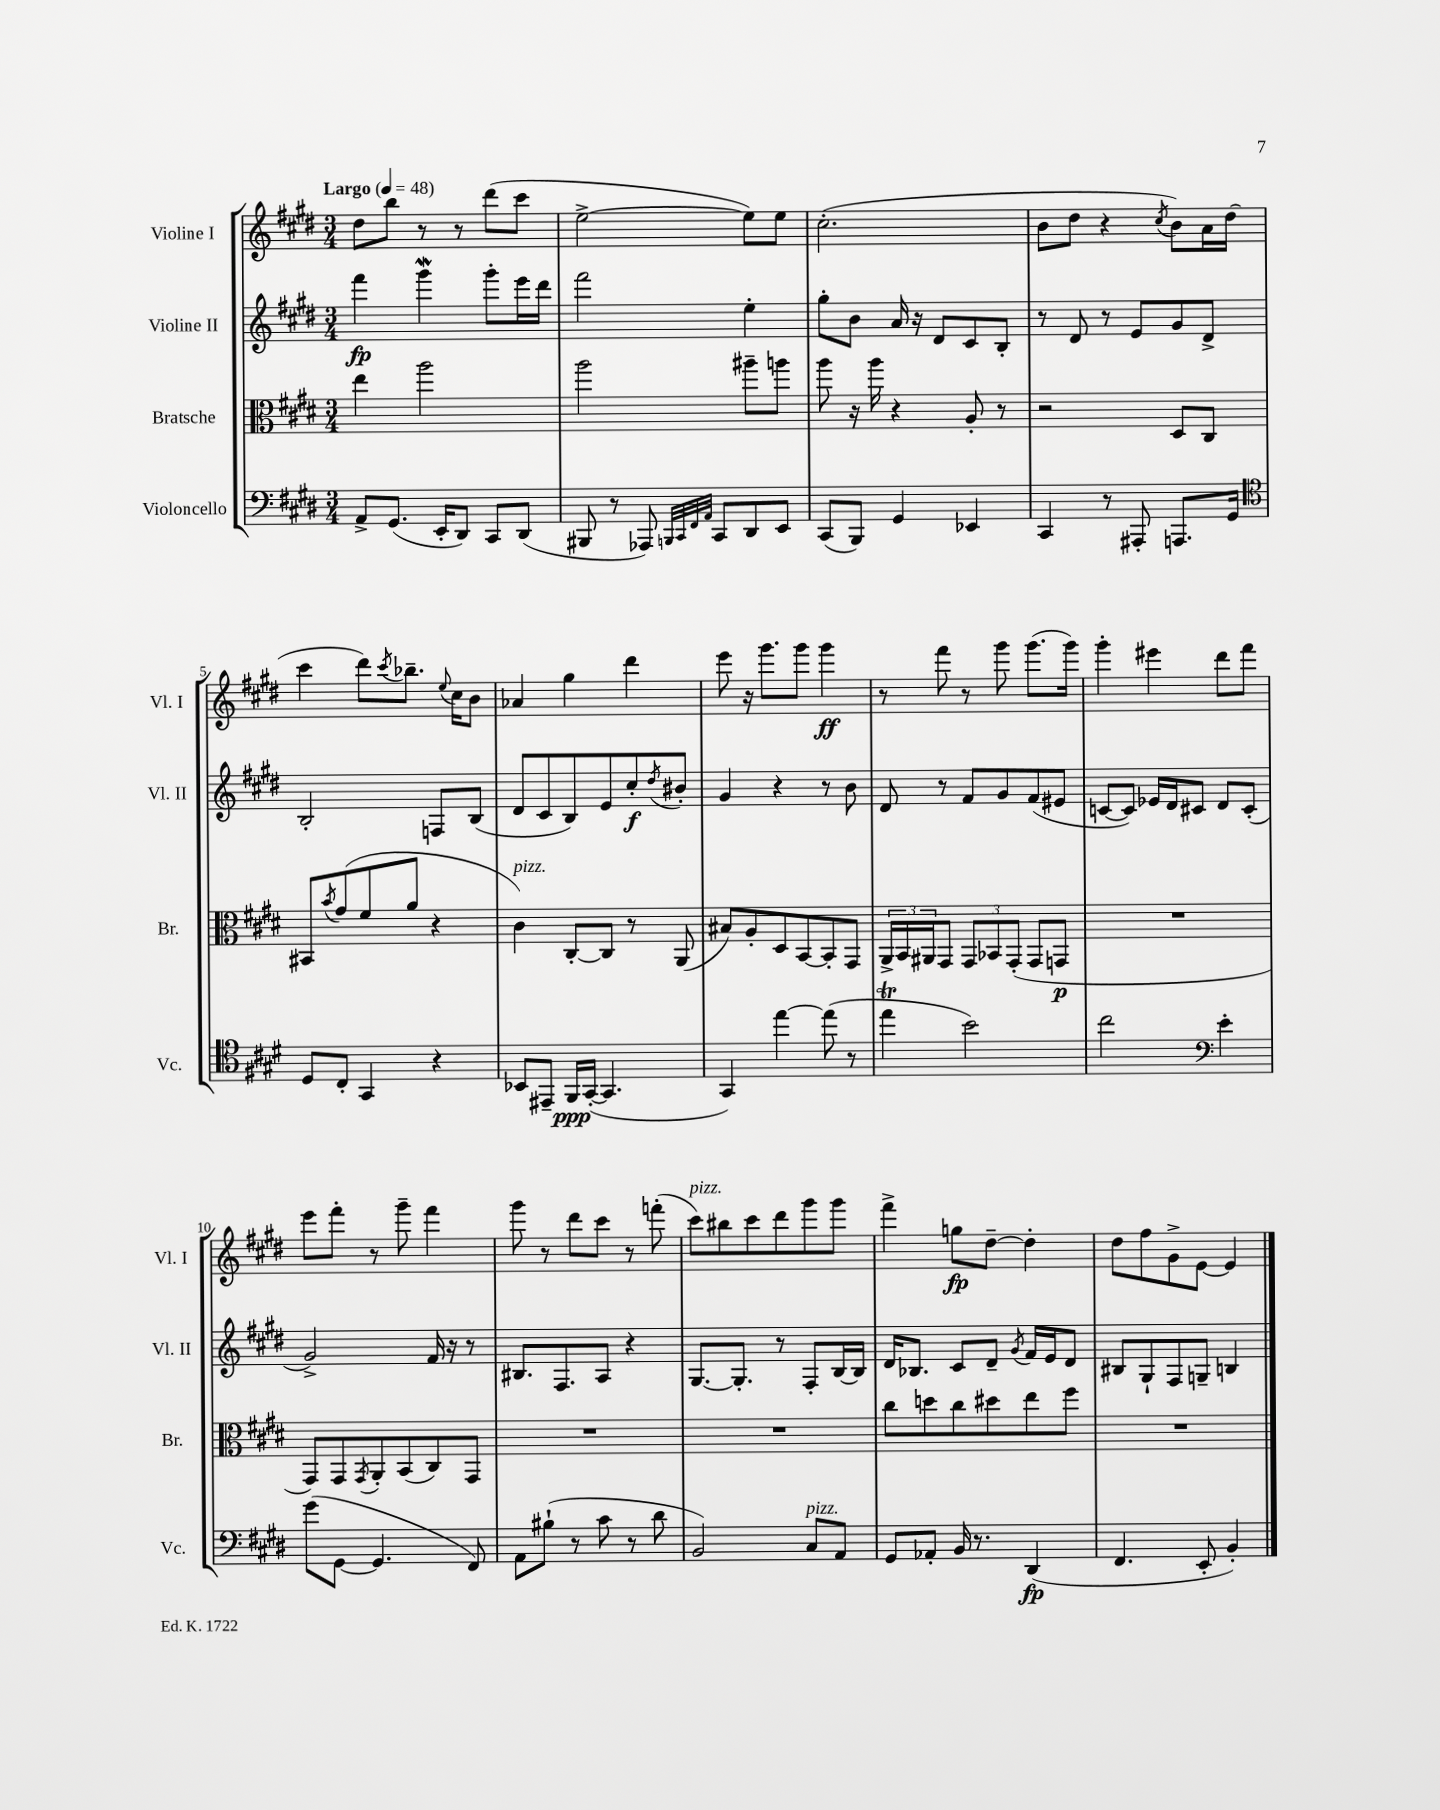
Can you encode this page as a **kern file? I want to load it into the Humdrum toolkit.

**kern	**dynam	**kern	**dynam	**kern	**dynam	**kern	**dynam
*part4	*part4	*part3	*part3	*part2	*part2	*part1	*part1
*staff4	*staff4	*staff3	*staff3	*staff2	*staff2	*staff1	*staff1
*I"Violoncello	*	*I"Bratsche	*	*I"Violine II	*	*I"Violine I	*
*I'Vc.	*	*I'Br.	*	*I'Vl. II	*	*I'Vl. I	*
*clefF4	*	*clefC3	*	*clefG2	*	*clefG2	*
*k[f#c#g#d#]	*	*k[f#c#g#d#]	*	*k[f#c#g#d#]	*	*k[f#c#g#d#]	*
*M3/4	*	*M3/4	*	*M3/4	*	*M3/4	*
*MM48	*	*MM48	*	*MM48	*	*MM48	*
=1	=1	=1	=1	=1	=1	=1	=1
!	!	!	!	!	!	!LO:TX:a:B:t=Largo	!
8AA^/L	.	4ee\	.	4fff#\	fp	8dd#\L	.
(8.GG#/J	.	.	.	.	.	8bb\J	.
.	.	2aa\	.	4ggg#W\	.	8r	.
16EE'/KL	.	.	.	.	.	.	.
8DD#/J)	.	.	.	.	.	8r	.
8CC#/L	.	.	.	8ggg#'\L	.	(8ddd#\L	.
(8DD#/J	.	.	.	16eee\L	.	8ccc#\J	.
.	.	.	.	16ddd#\JJ	.	.	.
=2	=2	=2	=2	=2	=2	=2	=2
8BBB#X/	.	2aa\	.	2fff#\	.	[2ee^\	.
8r	.	.	.	.	.	.	.
8AAA-X/)	.	.	.	.	.	.	.
32qqBBBn/LLL	.	.	.	.	.	.	.
32qqCC#/	.	.	.	.	.	.	.
32qqFF#/	.	.	.	.	.	.	.
32qqAA/JJJ	.	.	.	.	.	.	.
8CC#/L	.	.	.	.	.	.	.
8DD#/	.	8aa#X~\L	.	4ee'\	.	8ee\L])	.
8EE/J	.	8aan\J	.	.	.	8ee\J	.
=3	=3	=3	=3	=3	=3	=3	=3
(8CC#/L	.	8aa\	.	8gg#'\L	.	(2.cc#'\	.
8BBB/J)	.	16r	.	8b\J	.	.	.
.	.	16aa\	.	.	.	.	.
4GG#/	.	4r	.	16a/	.	.	.
.	.	.	.	16r	.	.	.
.	.	.	.	8d#/L	.	.	.
4EE-X/	.	8A'/	.	8c#/	.	.	.
.	.	8r	.	8B'/J	.	.	.
=4	=4	=4	=4	=4	=4	=4	=4
4CC#/	.	2r	.	8r	.	8b\L	.
.	.	.	.	8d#/	.	8dd#\J	.
8r	.	.	.	8r	.	4r	.
8AAA#X'/	.	.	.	8e/L	.	.	.
.	.	.	.	.	.	8qcc#/	.
8.AAAn/L	.	8D#/L	.	8g#/	.	8b\L)	.
.	.	8C#/J	.	8d#^/J	.	16a\L	.
16GG#/Jk	.	.	.	.	.	(16dd#\JJ	.
!!LO:LB:g=z
=5	=5	=5	=5	=5	=5	=5	=5
*clefC4	*	*	*	*	*	*	*
8D#/L	.	8BB#X/L	.	2B'/	.	4ccc#\	.
.	.	8qb/	.	.	.	.	.
8C#'/J	.	(8g#/	.	.	.	.	.
4GG#/	.	8f#/	.	.	.	8ddd#\L)	.
.	.	.	.	.	.	8qccc#/	.
.	.	8a/J	.	.	.	8.bb-X~\J	.
4r	.	4r	.	8Fn/L	.	.	.
.	.	.	.	.	.	8qqee/	.
.	.	.	.	.	.	16cc#\KL	.
.	.	.	.	(8B/J	.	8b\J	.
=6	=6	=6	=6	=6	=6	=6	=6
!	!	!LO:TX:a:i:t=pizz.	!	!	!	!	!
8BB-X/L	.	4c#\)	.	8d#/L	.	4a-X/	.
8EE#X~/J	.	.	.	8c#/	.	.	.
16FF#/LL	ppp	[8C#'/L	.	8B/)	.	4gg#\	.
([16GG#'/JJ	.	.	.	.	.	.	.
4.GG#/]	.	8C#/J]	.	8e/	.	.	.
.	.	8r	.	8cc#'/	f	4ddd#\	.
.	.	.	.	8qdd#/	.	.	.
.	.	(8AA/	.	8b#X'/J	.	.	.
=7	=7	=7	=7	=7	=7	=7	=7
4GG#/)	.	8B#X/L)	.	4g#/	.	8eee\	.
.	.	8A'/	.	.	.	16r	.
.	.	.	.	.	.	8.ggg#\L	.
[4ee\	.	8D#/	.	4r	.	.	.
.	.	[8BB/	.	.	.	8ggg#\J	.
(8ee\]	.	8BB'/]	.	8r	.	4ggg#\	ff
8r	.	8GG#/J	.	8b\	.	.	.
=8	=8	=8	=8	=8	=8	=8	=8
4eeT\	.	24AA^/LL	.	8d#/	.	8r	.
.	.	24BB/	.	.	.	.	.
.	.	24AA#X/J	.	.	.	.	.
.	.	8GG#/J	.	8r	.	8fff#\	.
2b\)	.	12GG#/L	.	8f#/L	.	8r	.
.	.	12BB-X/	.	.	.	.	.
.	.	.	.	8g#/	.	8ggg#\	.
.	.	(12GG#'/J	.	.	.	.	.
.	.	8GG#/L	.	(8f#/	.	(8.ggg#\L	.
.	.	8GGn/J	p	8e#X/J	.	.	.
.	.	.	.	.	.	16ggg#\Jk)	.
=9	=9	=9	=9	=9	=9	=9	=9
2cc#\	.	2.r	.	[8cn/L	.	4ggg#'\	.
.	.	.	.	8c/J])	.	.	.
.	.	.	.	16e-X/LL	.	4eee#X\	.
.	.	.	.	16d#/J	.	.	.
.	.	.	.	8c#X/J	.	.	.
*clefF4	*	*	*	*	*	*	*
4e'\	.	.	.	8d#/L	.	8ddd#\L	.
.	.	.	.	(8c#'/J	.	8fff#\J	.
!!LO:LB:g=z
=10	=10	=10	=10	=10	=10	=10	=10
(8g#\L	.	8GG#/L)	.	2g#^/)	.	8eee\L	.
[8GG#\J	.	8GG#/	.	.	.	8fff#'\J	.
.	.	8qGG#/	.	.	.	.	.
4.GG#/]	.	8AA'/	.	.	.	8r	.
.	.	(8BB/	.	.	.	8ggg#~\	.
.	.	8C#/)	.	16f#/	.	4fff#\	.
.	.	.	.	16r	.	.	.
8FF#/)	.	8GG#/J	.	8r	.	.	.
=11	=11	=11	=11	=11	=11	=11	=11
8AA\L	.	2.r	.	8.B#X/L	.	8ggg#\	.
(8B#X`\J	.	.	.	.	.	8r	.
.	.	.	.	8.F#/	.	.	.
8r	.	.	.	.	.	8ddd#\L	.
8c#\	.	.	.	8A/J	.	8ccc#\J	.
8r	.	.	.	4r	.	8r	.
8d#\	.	.	.	.	.	(8fffn'\	.
=12	=12	=12	=12	=12	=12	=12	=12
!	!	!	!	!	!	!LO:TX:a:i:t=pizz.	!
2BB/)	.	2.r	.	[8.G#/L	.	8ccc#\L)	.
.	.	.	.	.	.	8bb#X\	.
.	.	.	.	8.G#'/J]	.	.	.
.	.	.	.	.	.	8ccc#\	.
.	.	.	.	8r	.	8ddd#\	.
!LO:TX:a:i:t=pizz.	!	!	!	!	!	!	!
8C#/L	.	.	.	8F#'/L	.	8ggg#\	.
8AA/J	.	.	.	[16B/L	.	8ggg#\J	.
.	.	.	.	16B/JJ]	.	.	.
=13	=13	=13	=13	=13	=13	=13	=13
8GG#/L	.	8cc#\L	.	16d#/KL	.	4fff#^\	.
.	.	.	.	8.B-X/J	.	.	.
8AA-X'/J	.	8ddn\	.	.	.	.	.
16BB/	.	8cc#\	.	8c#/L	.	8ggn\L	fp
8.r	.	.	.	.	.	.	.
.	.	8dd#X\	.	8d#~/J	.	[8dd#~\J	.
.	.	.	.	8qg#/	.	.	.
(4DD#/	fp	8ee\	.	16f#/LL	.	4dd#'\]	.
.	.	.	.	16e/J	.	.	.
.	.	8ff#\J	.	8d#/J	.	.	.
=14	=14	=14	=14	=14	=14	=14	=14
4.FF#/	.	2.r	.	8B#X/L	.	8dd#\L	.
.	.	.	.	8G#`/	.	8ff#\	.
.	.	.	.	8F#/	.	8g#^\	.
8EE'/	.	.	.	8Gn~/J	.	[8e\J	.
4BB'/)	.	.	.	4Bn/	.	4e/]	.
==	==	==	==	==	==	==	==
*-	*-	*-	*-	*-	*-	*-	*-
